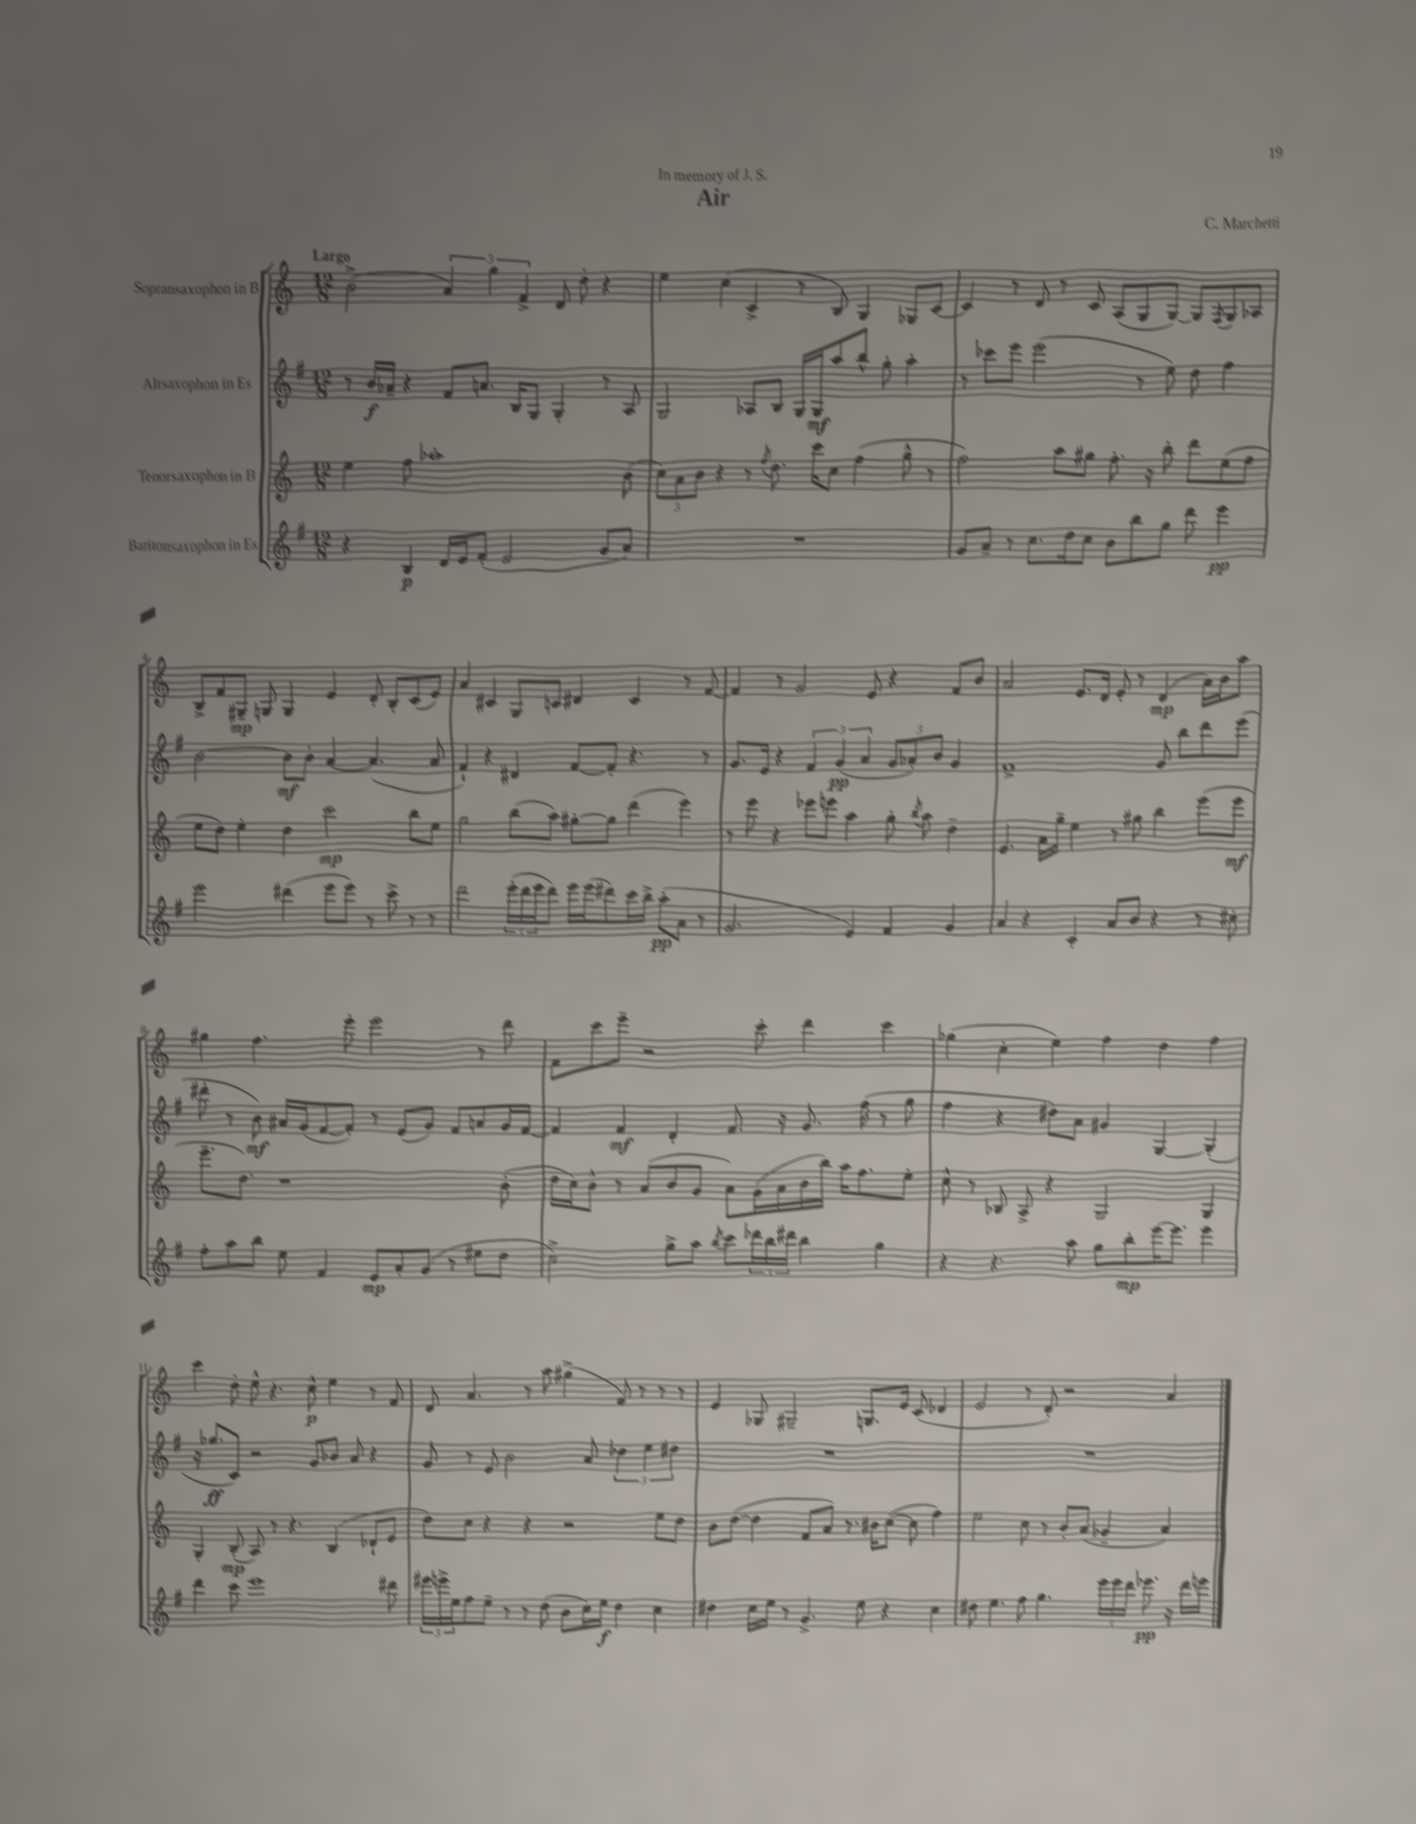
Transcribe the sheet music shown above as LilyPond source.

\header { title = "Air" composer = "C. Marchetti" dedication = "In memory of J. S." }
<<
\new StaffGroup <<
\new Staff = "s0" \with { instrumentName = "Sopransaxophon in B" } {
    \clef treble \key c \major \numericTimeSignature \time 12/8 \tempo "Largo"
    b'2->( \tuplet 3/2 { a'4) g''4 f'4-> } d'8 d''8-. r4 |
    e''4 c''4( c'4-> r8 b8) g4 ges8 c'8~ |
    c'4 r8 d'8 r8 c'8 a8( g8 g8~) g8 \acciaccatura { f8 } g8 aes8 |
    b8-> f'8 gis8--\mp g8 g4 e'4 d'8-. b8-. c'8( e'8) |
    a'4 cis'4 g8 c'8 dis'4 c'4 r8 f'8~ |
    f'4 r8 g'2 e'8 r4 f'8 b'8 |
    a'2 e'8. d'16 e'8-. r8 d'4\mp( a'16) b'16 a''8 |
    gis''4 f''4. e'''8-. e'''2 r8 d'''8 |
    f'8 c'''8 e'''8-- r2 c'''8-. d'''4 c'''4 |
    ges''4( c''4-. e''4) f''4 d''4 f''4 |
    c'''4 d''8-. e''8-^ r4. c''8-^\p e''4 r8 f'8 |
    d'8 a'4. r8 a''8 gis''4->( f'8) r8 r8 r8 |
    e'4 ges8 gis2-- g8. e'16 c'8( des'4 |
    e'2 r8 d'8-.) r2 a'4 \bar "|." |
}
\new Staff = "s1" \with { instrumentName = "Altsaxophon in Es" } {
    \clef treble \key g \major \numericTimeSignature \time 12/8
    r8 b'16\f aes'16-- r4 fis'8 a'8. b16 g8 g4-. r8 a8 |
    g2 aes8 b8 g16 g16\mf a''8 b''8-^ g''8-. a''4-. |
    r8 ces'''8 e'''8 e'''2( r8 e''8) d''8 fis''4 |
    b'2~ b'8\mf b'8-. a'4~ a'4.( a'8 |
    fis'4-!) r4 dis'4 fis'8~ fis'8-. r4. r8 |
    g'8. e'16 r4 \tuplet 3/2 { fis'4 g'4\pp( a'4 } \tuplet 3/2 { g'8 aes'8-.) b'8 } g'4 |
    fis'1-> g'8 b''8 d'''8 e'''8( |
    dis'''8-. r8 b'8\mf) ais'16 g'16( fis'8~ fis'8-.) r8 e'8( g'8) fis'8 a'8 g'16 fis'16~ |
    fis'4 fis'4\mf d'4-. fis'8. r16 g'8. fis''16( r8 g''8 |
    fis''4 r4 dis''8) a'8 gis'4 g4~ g4-.( |
    r16 ges''8.\ff c'8) r2 g'8 bes'8 a'8 r4 |
    g'8 r8 e'8 b'2 a'8 \tuplet 3/2 { des''4 e''4 dis''4 } |
    R1. |
    R1. \bar "|." |
}
\new Staff = "s2" \with { instrumentName = "Tenorsaxophon in B" } {
    \clef treble \key c \major \numericTimeSignature \time 12/8
    e''4 f''8 aes''1-. b'8( |
    \tuplet 3/2 { c''8) a'8 b'8 } r4 r8 \acciaccatura { f''8 } d''8. c'''16 c''8 f''4( g''8-^ r8 |
    f''2) a''8 gis''8 f''8.-. r16 b''8-. d'''8 e''8( f''8 |
    e''8 d''8) e''4-. d''4 c'''2\mp b''8 e''8 |
    g''2 b''8( a''8) gis''8~-. gis''8 d'''4( e'''4) |
    r8 e'''8 r4 ees'''8 e'''8 a''4 g''8-. \acciaccatura { b''8 } a''8 d''4-- |
    e'4. a'16 g''16-- e''4 r8 gis''8 b''4 e'''8( e'''8\mf |
    e'''8.-- d''8.) r1 b'8-.( |
    d''16 c''16) b'8-^ r8 a'8( b'8 g'8 a'8) g'16( a'16 b'16 b''16) a''16 f''8. e''8-. |
    c''8-^ r8 bes8 a8-> r4 g2 g4 |
    g4-. b8-.\mp( a8) r8 r4. b4( des'8-! e'8 |
    d''8) c''8 r4 r4 r2 e''8 d''8 |
    b'8 d''8~( d''4 f'8 a'8) r8. bis'16 c''8~( c''8 f''4) |
    e''2 c''8 r8 b'8-. a'8( ges'4-- a'4) \bar "|." |
}
\new Staff = "s3" \with { instrumentName = "Baritonsaxophon in Es" } {
    \clef treble \key g \major \numericTimeSignature \time 12/8
    r4 b4\p d'16 e'16 fis'8-.( e'2 g'8 a'8) |
    R1. |
    g'8 a'8-- r8 c''8. d''16 c''8 b'8 b''8 g''8 d'''8 e'''4\pp |
    e'''2 dis'''4( e'''8 e'''8) r8 c'''8-> r8 r8 |
    d'''2 \tuplet 3/2 { e'''16-.( d'''16 e'''16 } d'''8) e'''16 e'''16( dis'''8) c'''16 b''16-> a''8-.\pp( a'8 r8 |
    g'2. e'4) fis'4 g'4 |
    a'4 r4 c'4-. a'8 b'8 r4 r8 cis''8-. |
    fis''8-. a''8 b''8 e''8 fis'4 e'8\mp a'8-. g'8( r8 eis''8 d''8 |
    c''2->) g''8-> a''8 \acciaccatura { b''8 } c'''8 \tuplet 3/2 { des'''16 b''16 dis'''16 } b''4 g''4 |
    r4 r4. a''8 g''8 b''8-.\mp e'''16~ e'''8. e'''4 |
    d'''4 c'''8 e'''1 dis'''8 |
    \tuplet 3/2 { eis'''16 e'''16-> e''16 } fis''8 e''8-- r8 r8 d''8( b'8 c''16) e''16\f d''4 c''4 |
    dis''4 c''16 e''16 r8 g'4.-> e''8 r4 c''4 |
    dis''8 e''4. fis''8 g''4. \tuplet 3/2 { e'''16 e'''16 d'''16 } ees'''8.\pp r16 d'''16 e'''16 \bar "|." |
}
>>
>>
